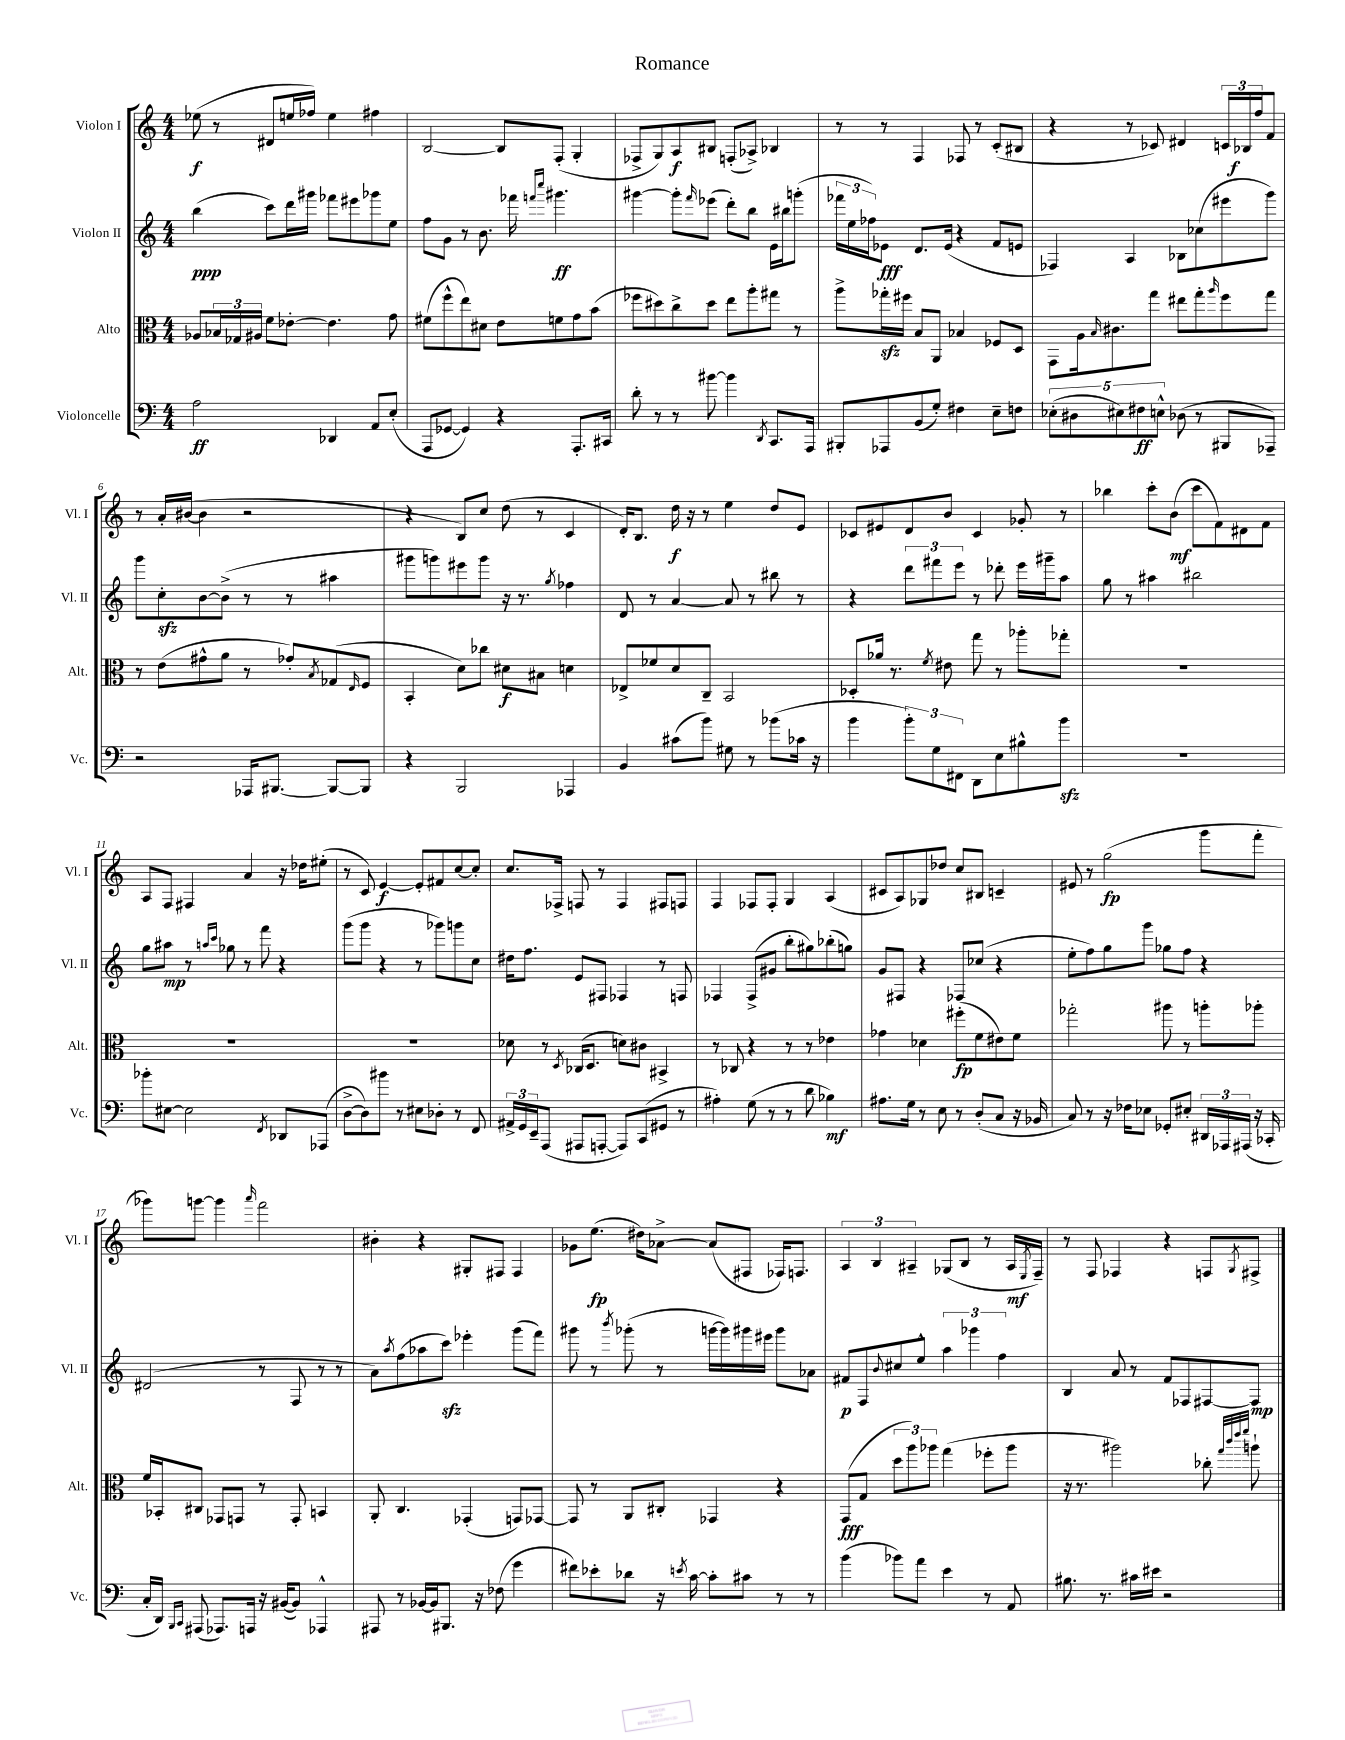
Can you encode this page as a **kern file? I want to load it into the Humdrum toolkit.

**kern	**dynam	**kern	**dynam	**kern	**dynam	**kern	**dynam
*part4	*part4	*part3	*part3	*part2	*part2	*part1	*part1
*staff4	*staff4	*staff3	*staff3	*staff2	*staff2	*staff1	*staff1
*I"Violoncelle	*	*I"Alto	*	*I"Violon II	*	*I"Violon I	*
*I'Vc.	*	*I'Alt.	*	*I'Vl. II	*	*I'Vl. I	*
*clefF4	*	*clefC3	*	*clefG2	*	*clefG2	*
*k[]	*	*k[]	*	*k[]	*	*k[]	*
*M4/4	*	*M4/4	*	*M4/4	*	*M4/4	*
=1	=1	=1	=1	=1	=1	=1	=1
2A\	ff	8A-X/L	.	(4bb\	ppp	(8ee-X\	f
.	.	24B-X/L	.	.	.	8r	.
.	.	24G-X/	.	.	.	.	.
.	.	24A#X/JJ	.	.	.	.	.
.	.	8f\L	.	8ccc\L)	.	8d#X/L	.
.	.	[8e-X'\J	.	16ddd\L	.	16een/L	.
.	.	.	.	16ggg#X\JJ	.	16ff-X/JJ)	.
4DD-X/	.	4.e-\]	.	8fff-X\L	.	4ee\	.
.	.	.	.	8eee#X\	.	.	.
8AA/L	.	.	.	8ggg-X\	.	4ff#X\	.
(8E'/J	.	8g\	.	8ee\J	.	.	.
=2	=2	=2	=2	=2	=2	=2	=2
8AAA/L	.	(8f#X\L	.	8ff\L	.	[2B/	.
[8GG-X/J	.	8ff^^\	.	8g\J	.	.	.
4GG-/])	.	8ee\)	.	8r	.	.	.
.	.	8d#X\J	.	8.b\	.	.	.
4r	.	8e\L	.	.	.	8B/L]	.
.	.	.	.	16fff-X\	.	.	.
.	.	.	.	16qqfffn/LL	.	.	.
.	.	.	.	16qqcccc/JJ	.	.	.
.	.	8fn\	.	4.ggg#X\	ff	(8F'/J	.
8.AAA'/L	.	8g\	.	.	.	4G'/	.
.	.	(8b\J	.	.	.	.	.
16CC#X/Jk	.	.	.	.	.	.	.
=3	=3	=3	=3	=3	=3	=3	=3
8d'\	.	8ff-X\L	.	[4ggg#X\	.	8F-X^/L	.
8r	.	8dd#X\)	.	.	.	8G/)	.
8r	.	8cc^\	.	8ggg#'\L]	.	8A/	f
.	.	.	.	16qqfff/	.	.	.
[8b#X\	.	8dd#\J	.	(8eee-X\J	.	8B#X/J	.
4b#\]	.	8ee\L	.	8ddd'\L)	.	(8Fn'/L	.
.	.	8aa'\	.	8bb\J	.	8A-X^/J)	.
8qDD/	.	.	.	.	.	.	.
8.CC/L	.	8gg#X\J	.	16e\LL	.	4B-X/	.
.	.	.	.	16bb#X\J	.	.	.
.	.	8r	.	(8gggn'\J	.	.	.
16AAA/Jk	.	.	.	.	.	.	.
=4	=4	=4	=4	=4	=4	=4	=4
8BBB#X'/L	.	8aa^\L	.	24fff-X\LL	.	8r	.
.	.	.	.	24ee\	.	.	.
.	.	.	.	24ff-X\J)	.	.	.
8AAA-X/	.	16gg-Xzz'\L	.	8e-X\J	fff	8r	.
.	.	16ff#X\JJ	.	.	.	.	.
(8BB/	.	8B/L	.	8.d/L	.	4F/	.
8G'/J)	.	8AA/J	.	.	.	.	.
.	.	.	.	(16e-/Jk	.	.	.
4F#X\	.	4B-X/	.	4r	.	8F-X/	.
.	.	.	.	.	.	8r	.
8E~\L	.	8F-X/L	.	8f/L	.	(8c'/L	.
8Fn\J	.	8D/J	.	8en/J	.	8B#X/J	.
=5	=5	=5	=5	=5	=5	=5	=5
(10E-X'\L	.	8GG\L	.	4F-X/)	.	4r	.
10D#X\	.	.	.	.	.	.	.
.	.	16A\k	.	.	.	.	.
.	.	16qqB/	.	.	.	.	.
.	.	8.c#X\	.	.	.	.	.
10E#X\)	.	.	.	.	.	.	.
.	.	.	.	4A/	.	8r	.
10F#X\	ff	.	.	.	.	.	.
.	.	8gg\J	.	.	.	8c-X/)	.
10En^^\J	.	.	.	.	.	.	.
(8D-X\	.	8ee#X\L	.	8B-X\L	.	4d#X/	.
8r	.	8gg'\	.	(8cc-X\	.	.	.
.	.	16qqaa/	.	.	.	.	.
8BBB#X/L	.	8ff\	.	8eee#X\	.	24cn/LL	.
.	.	.	.	.	.	24B-X/	f
.	.	.	.	.	.	24ff/J	.
8AAA-X~/J)	.	8gg\J	.	8ggg\J)	.	8f/J	.
!!LO:LB:g=z
=6	=6	=6	=6	=6	=6	=6	=6
2r	.	8r	.	8ggg\L	.	8r	.
.	.	(8e\L	.	8cczz'\	.	16a'/LL	.
.	.	.	.	.	.	([16b#X/JJ	.
.	.	8g#X^^\	.	[8b\	.	4b#\]	.
.	.	8a\J	.	(8b^\J]	.	.	.
16AAA-X/KL	.	8r	.	8r	.	2r	.
[8.BBB#X/J	.	.	.	.	.	.	.
.	.	8g-X'/L)	.	8r	.	.	.
.	.	8qB/	.	.	.	.	.
8BBB#/L_	.	(8G-X/	.	4aa#X\	.	.	.
.	.	16qqE/	.	.	.	.	.
8BBB#/J]	.	8F/J	.	.	.	.	.
=7	=7	=7	=7	=7	=7	=7	=7
4r	.	4BB'/	.	8ggg#X\L	.	4r	.
.	.	.	.	8gggn\)	.	.	.
2BBB/	.	8d\L)	.	8eee#X\	.	8B/L)	.
.	.	8cc-X\J	.	8ggg\J	.	8cc/J	.
.	.	8d#X\L	f	16r	.	(8dd\	.
.	.	.	.	8.r	.	.	.
.	.	8B#X\J	.	.	.	8r	.
.	.	.	.	8qgg/	.	.	.
4AAA-X/	.	4dn\	.	4ff-X\	.	4c/	.
=8	=8	=8	=8	=8	=8	=8	=8
4BB/	.	8E-X^/L	.	8d/	.	16d'/KL)	.
.	.	.	.	.	.	8.B/J	.
.	.	8f-X/	.	8r	.	.	.
(8c#X\L	.	8d/	.	[4a/	.	16dd\	f
.	.	.	.	.	.	16r	.
8b\J)	.	8C~/J	.	.	.	8r	.
8G#X\	.	2BB/	.	8a/]	.	4ee\	.
8r	.	.	.	8r	.	.	.
(8b-X\L	.	.	.	8bb#X\	.	8dd/L	.
16c-X\Jk	.	.	.	8r	.	8e/J	.
16r	.	.	.	.	.	.	.
=9	=9	=9	=9	=9	=9	=9	=9
4b\	.	8D-X'/L	.	4r	.	8c-X/L	.
.	.	16a-X/Jk	.	.	.	8e#X/	.
.	.	8.r	.	.	.	.	.
12b'\L)	.	.	.	12ddd\L	.	8d/	.
12G\	.	.	.	12fff#X\	.	.	.
.	.	8qf/	.	.	.	.	.
.	.	8e#X\	.	.	.	8b/J	.
12FF#X\J	.	.	.	12eee\J	.	.	.
8DD\L	.	8gg\	.	8r	.	4c-/	.
8E\	.	8r	.	8ddd-X'\	.	.	.
8B#X^^\	.	8aa-X'\L	.	16eee\LL	.	8g-X'/	.
.	.	.	.	16ggg#X~\J	.	.	.
8bzz\J	.	8gg-X'\J	.	8aa\J	.	8r	.
=10	=10	=10	=10	=10	=10	=10	=10
1r	.	1r	.	8gg\	.	4bb-X\	.
.	.	.	.	8r	.	.	.
.	.	.	.	4aa#X\	.	8ccc'\L	.
.	.	.	.	.	.	(8b\J	mf
.	.	.	.	2bb#X\	.	8ccc\L	.
.	.	.	.	.	.	8f\)	.
.	.	.	.	.	.	8d#X\	.
.	.	.	.	.	.	8f\J	.
!!LO:LB:g=z
=11	=11	=11	=11	=11	=11	=11	=11
8b-X'\L	.	1r	.	8gg\L	.	8A/L	.
[8E#X\J	.	.	.	8aa#X\J	mp	8F/J	.
2E#\]	.	.	.	8r	.	4F#X/	.
.	.	.	.	16qqaan/LL	.	.	.
.	.	.	.	16qqccc/JJ	.	.	.
.	.	.	.	8gg-X\	.	.	.
.	.	.	.	8r	.	4a/	.
.	.	.	.	8fff\	.	.	.
8qFF/	.	.	.	.	.	.	.
8DD-X/L	.	.	.	4r	.	16r	.
.	.	.	.	.	.	16dd-X\KL	.
(8AAA-X/J	.	.	.	.	.	(8ee#X'\J	.
=12	=12	=12	=12	=12	=12	=12	=12
[8D^\L	.	1r	.	(8ggg\L	.	8r	.
8D\])	.	.	.	8ggg\J	.	8c/)	.
8b#X\J	.	.	.	4r	.	[4e/	f
8r	.	.	.	.	.	.	.
8E#X\L	.	.	.	8r	.	8e'/L]	.
8D-X'\J	.	.	.	8ggg-X\L)	.	8f#X/	.
8r	.	.	.	8gggn\	.	[8cc/	.
8FF/	.	.	.	8cc\J	.	8cc'/J]	.
=13	=13	=13	=13	=13	=13	=13	=13
24AA#X^/LL	.	8d-X\	.	16dd#X\KL	.	8.cc/L	.
24GG/	.	.	.	.	.	.	.
.	.	.	.	8.ff\J	.	.	.
24EE~/J	.	.	.	.	.	.	.
(8AAA/J	.	8r	.	.	.	.	.
.	.	.	.	.	.	16F-X^/Jk	.
.	.	8qD/	.	.	.	.	.
8AAA#X/L	.	(16C-X/KL	.	8e/L	.	8Fn/	.
.	.	8.D/J	.	.	.	.	.
[8AAAn'/J	.	.	.	8F#X/J	.	8r	.
8AAA/L])	.	8dn\L)	.	4F-X/	.	4F/	.
(8CC/	.	8c#X\J	.	.	.	.	.
8GG#X/J	.	4BB#X^/	.	8r	.	8F#X/L	.
8r	.	.	.	8Fn/	.	8Fn/J	.
=14	=14	=14	=14	=14	=14	=14	=14
4A#X'\)	.	8r	.	4F-X/	.	4F/	.
.	.	8C-X/	.	.	.	.	.
(8G\	.	4r	.	(8F-^/L	.	8F-X/L	.
8r	.	.	.	8g#X/J	.	8F-'/J	.
8r	.	8r	.	8bb'\L	.	4G/	.
8d\	.	8r	.	8gg#X\)	.	.	.
4B-X\)	mf	4e-X\	.	(8bb-X'\	.	(4A/	.
.	.	.	.	8ggn\J)	.	.	.
=15	=15	=15	=15	=15	=15	=15	=15
8.A#X\L	.	4g-X\	.	8g/L	.	8c#X/L	.
.	.	.	.	8F#X/J	.	8A/)	.
16G\Jk	.	.	.	.	.	.	.
8r	.	4d-X\	.	4r	.	8G-X/	.
8E\	.	.	.	.	.	8dd-X/J	.
8r	.	(8ff#X'\L	fp	8F-X/L	.	8cc/L	.
(8D'/L	.	8f\	.	(8cc-X/J	.	8B#X/J	.
8C/J	.	8e#X\)	.	4r	.	4cn~/	.
16r	.	8f\J	.	.	.	.	.
16BB-X/	.	.	.	.	.	.	.
=16	=16	=16	=16	=16	=16	=16	=16
8C/)	.	2gg-X'\	.	8ee'\L	.	8e#X/	.
8r	.	.	.	8ff\)	.	8r	.
16r	.	.	.	8gg\	.	(2gg\	fp
16F-X\KL	.	.	.	.	.	.	.
8E-X\J	.	.	.	8ggg\J	.	.	.
8GG-X'/L	.	8aa#X\	.	8gg-X\L	.	.	.
8E#X'/J	.	8r	.	8ff\J	.	.	.
24DD#X/LL	.	8aan'\L	.	4r	.	8ggg\L	.
24AAA-X/	.	.	.	.	.	.	.
(24AAA#X/JJ	.	.	.	.	.	.	.
16r	.	8aa-X'\J	.	.	.	8fff'\J	.
16CC-X'/	.	.	.	.	.	.	.
!!LO:LB:g=z
=17	=17	=17	=17	=17	=17	=17	=17
16C'/LL	.	16f/LL	.	(2d#X/	.	8ggg-X\L)	.
16DD/JJ)	.	16BB-X'/J	.	.	.	.	.
16qqBBB/LL	.	.	.	.	.	.	.
16qqCC/JJ	.	.	.	.	.	.	.
(8AAA#X/	.	8C#X/J	.	.	.	[8gggn\J	.
8.AAA-X/L)	.	8GG-X/L	.	.	.	4ggg\]	.
.	.	8GGn/J	.	.	.	.	.
16AAAn/Jk	.	.	.	.	.	.	.
.	.	.	.	.	.	16qqaaa/	.
16r	.	8r	.	8r	.	2fff\	.
([16BB#X/KL	.	.	.	.	.	.	.
8BB#/J])	.	8GG'/	.	8F/	.	.	.
4AAA-X^^/	.	4BBn/	.	8r	.	.	.
.	.	.	.	8r	.	.	.
=18	=18	=18	=18	=18	=18	=18	=18
8AAA#X/	.	8AA'/	.	8a\L)	.	4b#X'\	.
.	.	.	.	8qaa/	.	.	.
8r	.	4.C/	.	(8ff\	.	.	.
[16BB-X/LL	.	.	.	8aa-X\	.	4r	.
16BB-/J]	.	.	.	.	.	.	.
8.BBB#X/J	.	.	.	8ccczz\J)	.	.	.
.	.	(4GG-X'/	.	4eee-X'\	.	8G#X'/L	.
16r	.	.	.	.	.	.	.
(8F-X\	.	.	.	.	.	8F#X/J	.
4g\	.	8GGn/L)	.	(8ggg\L	.	4F#/	.
.	.	[8GG-X/J	.	8fff\J)	.	.	.
=19	=19	=19	=19	=19	=19	=19	=19
8f#X\L)	.	8GG-/]	.	8ggg#X\	.	8g-X\L	.
8e-X'\	.	8r	.	8r	.	(8.ee\J	fp
.	.	.	.	8qbbb/	.	.	.
8d-X\J	.	8AA/L	.	(8ggg-X'\	.	.	.
.	.	.	.	.	.	16dd#X\KL)	.
16r	.	8C#X'/J	.	8r	.	[8a-X^\J	.
8qen/	.	.	.	.	.	.	.
[16c\	.	.	.	.	.	.	.
8c'\L]	.	4GG-X/	.	[16gggn\LL	.	(8a-/L]	.
.	.	.	.	16ggg\])	.	.	.
8c#X\J	.	.	.	16ggg#X\	.	8F#X/J	.
.	.	.	.	16eee#X\JJ	.	.	.
8r	.	4r	.	8ggg#\L	.	16F-X/KL)	.
.	.	.	.	.	.	8.Fn/J	.
8r	.	.	.	8a-X\J	.	.	.
=20	=20	=20	=20	=20	=20	=20	=20
(4b\	.	(8GG/L	fff	8f#X/L	p	6A/	.
.	.	8G/J	.	8F/	.	.	.
.	.	.	.	.	.	6B/	.
.	.	.	.	8qqb/	.	.	.
8b-X\L)	.	12dd\L	.	8cc#X/	.	.	.
.	.	12aa\)	.	.	.	6A#X~/	.
8a\J	.	.	.	8ee^^/J	.	.	.
.	.	12aa-X\J	.	.	.	.	.
4e\	.	(4gg\	.	6aa\	.	(8G-X/L	.
.	.	.	.	.	.	8B/J	.
.	.	.	.	6ggg-X\	.	.	.
8r	.	8ff-X'\L	.	.	.	8r	.
.	.	.	.	6ff\	.	.	.
8AA/	.	8aa-\J	.	.	.	16A#/LL	mf
.	.	.	.	.	.	8qE/	.
.	.	.	.	.	.	16F~/JJ)	.
=21	=21	=21	=21	=21	=21	=21	=21
8.B#X\	.	16r	.	4B/	.	8r	.
.	.	8.r	.	.	.	.	.
.	.	.	.	.	.	8F/	.
8.r	.	.	.	.	.	.	.
.	.	2aa#X\)	.	8a/	.	4F-X/	.
16c#X\LL	.	.	.	8r	.	.	.
16e#X\JJ	.	.	.	.	.	.	.
2r	.	.	.	8f/L	.	4r	.
.	.	.	.	8F-X/	.	.	.
.	.	8cc-X'\	.	[8F#X/	.	8Fn/L	.
.	.	32qqgg/LLL	.	.	.	.	.
.	.	32qqccc/	.	.	.	.	.
.	.	32qqeee/	.	.	.	.	.
.	.	32qqfff/JJJ	.	.	.	8qG/	.
.	.	8aan`\	.	8F#/J]	mp	8F#X^/J	.
==	==	==	==	==	==	==	==
*-	*-	*-	*-	*-	*-	*-	*-
